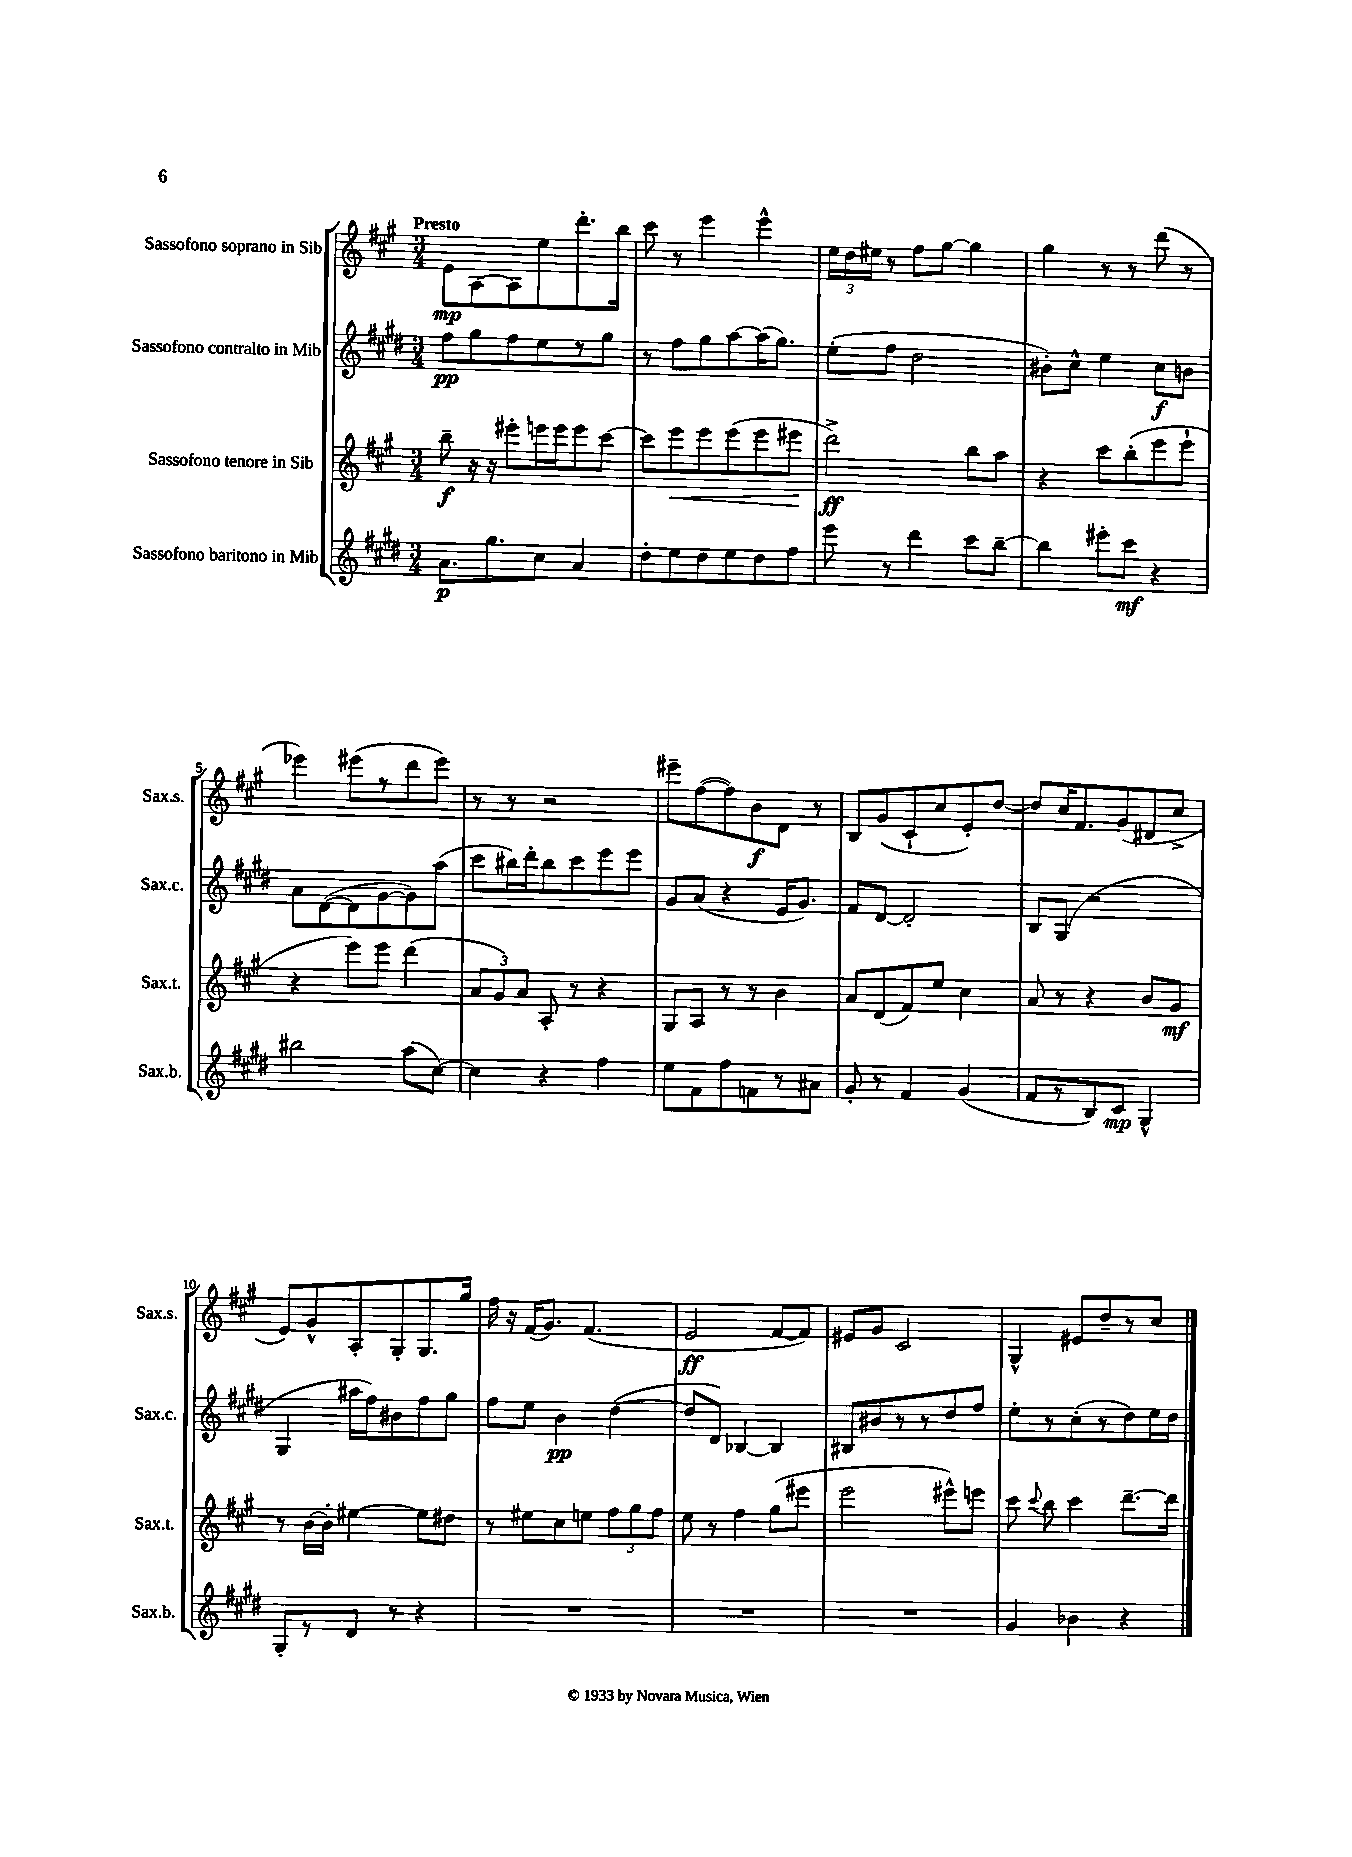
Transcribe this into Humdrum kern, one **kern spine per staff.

**kern	**kern	**kern	**kern
*staff4	*staff3	*staff2	*staff1
*clefG2	*clefG2	*clefG2	*clefG2
*k[f#c#g#d#]	*k[f#c#g#]	*k[f#c#g#d#]	*k[f#c#g#]
*M3/4	*M3/4	*M3/4	*M3/4
8.a	8bb~	8ff#	8e
.	16r	8gg#	[8A
8.gg#	16r	.	.
.	8eee#'	8ff#	8A]
8cc#	16eee	8ee	8ee
.	16eee	.	.
4a	8eee	8r	8.ddd'
.	[8ccc#	8gg#	.
.	.	.	16bb
=	=	=	=
8dd#'	8ccc#]	8r	8ccc#
8ee	8eee	8ff#	8r
8dd#	8eee	8gg#	4eee
8ee	(8eee	[8aa	.
8dd#	8eee	(16aa]	4eee^^
.	.	8.gg#)	.
8ff#	8eee#	.	.
=	=	=	=
8eee	2ddd^)	(8ee'	24ee
.	.	.	24dd
.	.	.	24ee#
8r	.	8ff#	8r
4ddd#	.	2dd#	8ff#
.	.	.	[8gg#
8ccc#	8bb	.	4gg#]
[8bb~	8aa	.	.
=	=	=	=
4bb]	4r	8b#')	4gg#
.	.	8cc#^^	.
8eee#'	8ccc#	4ee	8r
8ccc#	(8bb'	.	8r
4r	8eee	8cc#	(8ddd
.	8eee`	8b	8r
=	=	=	=
2bb#	4r	8a	4eee-)
.	.	([8d#	.
.	8eee)	8d#]	(8eee#
.	8eee	[8g#	8r
(8aa	(4ddd	8g#])	8ddd
[8cc#)	.	(8aa	8eee#)
=	=	=	=
4cc#]	12a	8ccc#	8r
.	12g#)	.	.
.	.	16bb#)	8r
.	12a	.	.
.	.	16ddd#'	.
4r	8A'	8bb#	2r
.	8r	8ccc#	.
4ff#	4r	8eee	.
.	.	8eee	.
=	=	=	=
8ee	8G#	8g#	8eee#~
8f#	8A	(8a	([8ff#
8ff#	8r	4r	8ff#])
8f	8r	.	8b
8r	4b	16e	8d
.	.	8.g#)	.
8a#	.	.	8r
=	=	=	=
8g#'	8a	8f#	8B
8r	(8d	[8d#	(8g#
4f#	8f#)	2d#']	8c#`
.	8ee	.	8cc#
(4g#	4cc#	.	8e')
.	.	.	[8dd
=	=	=	=
8f#	8a	8B	8dd]
8r	8r	(8G#	16cc#
.	.	.	8.f#
8B)	4r	2r	.
8c#	.	.	(8g#
4G#^^	8b	.	8d#
.	8g#	.	8cc#^
=	=	=	=
8G#'	8r	4G#	8e)
8r	[16b	.	8g#^^
.	16b']	.	.
8d#	[4ee#	16aa#	8A'
.	.	16ff#)	.
8r	.	8b#	8G#'
4r	8ee#]	8ff#	8.G#
.	8dd#	8gg#	.
.	.	.	16gg#
=	=	=	=
2.r	8r	8ff#	16ff#
.	.	.	16r
.	8ee#	8ee	(16f#
.	.	.	8.g#)
.	8cc#	4b	.
.	8ee	.	(4.f#
.	12ff#	([4dd#	.
.	12gg#	.	.
.	12ff#	.	.
=	=	=	=
2.r	8ee	8dd#]	2e
.	8r	8d#)	.
.	4ff#	[4B-	.
.	(8gg#	4B-]	[8f#
.	8eee#	.	8f#])
=	=	=	=
2.r	2eee	8B#	8e#
.	.	8b#	8g#
.	.	8r	2c#
.	.	8r	.
.	8eee#^^)	8dd#	.
.	8eee	8ff#	.
=	=	=	=
4g#	8ccc#	8ee'	4G#^^
.	8qqccc#	.	.
.	8bb	8r	.
4b-	4ccc#	(8cc#'	8e#
.	.	8r	8dd~
4r	[8.ddd~	8dd#)	8r
.	.	16ee	8cc#
.	16ddd]	16dd#	.
==	==	==	==
*-	*-	*-	*-
